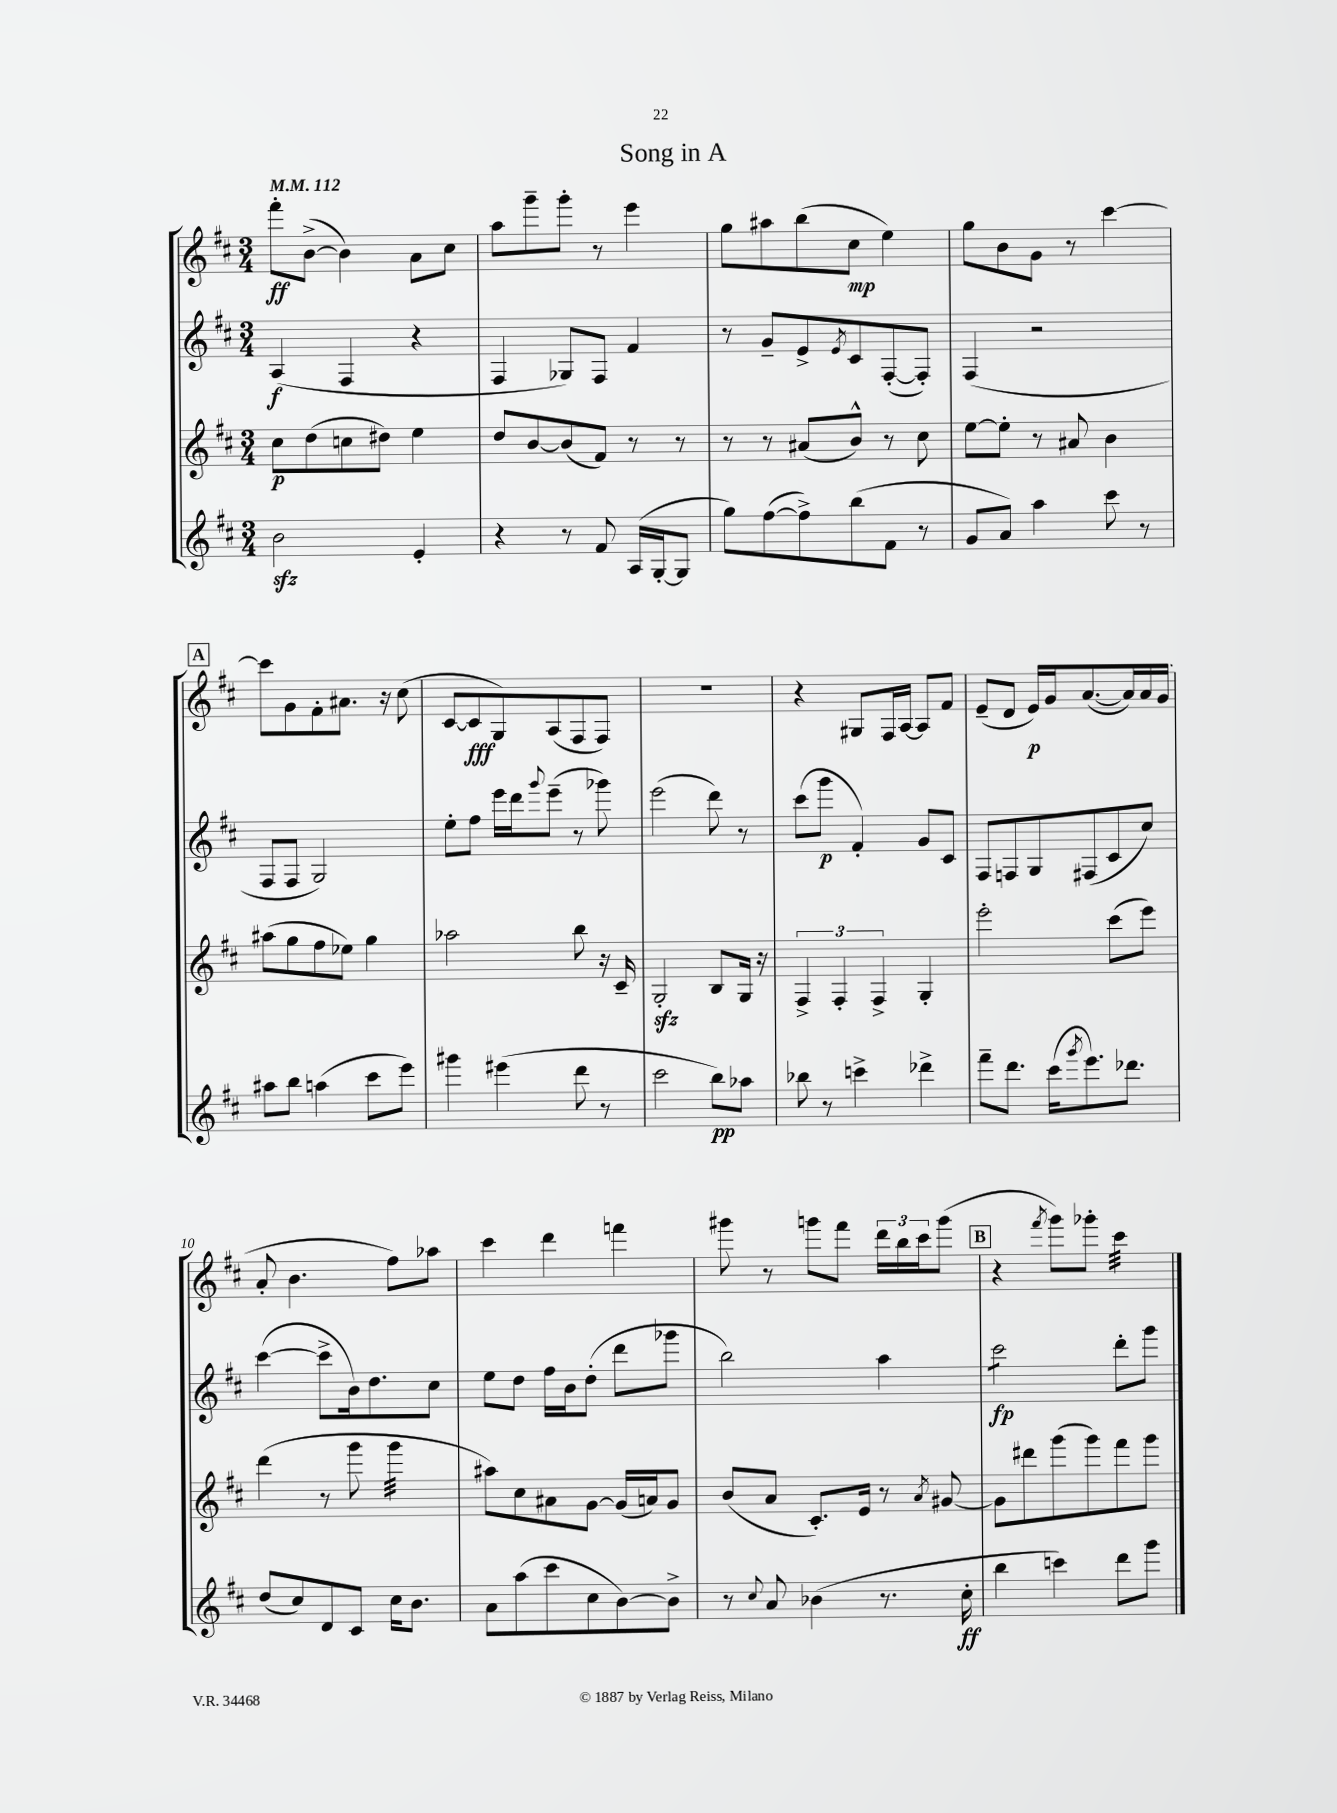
\header { title = "Song in A" }
<<
\new StaffGroup <<
\new Staff = "s0" {
    \clef treble \key d \major \numericTimeSignature \time 3/4 \tempo 4 = 112
    fis'''8-.\ff b'8~->( b'4) a'8 cis''8 |
    a''8 g'''8-- g'''8-. r8 e'''4 |
    g''8 ais''8 b''8( cis''8\mp e''4) |
    g''8 b'8 g'8 r8 cis'''4~ |
    \mark \markup { \box "A" } cis'''8 g'8 fis'8-. ais'8. r16 cis''8( |
    cis'8~ cis'8\fff g8) a8( fis8 fis8) |
    R2. |
    r4 gis8 fis16 a16~ a8 fis'8 |
    e'8--( d'8 e'16\p) g'16 a'8.~( a'16) a'16 g'16( |
    a'8-. b'4. fis''8) aes''8 |
    cis'''4 d'''4 f'''4 |
    gis'''8 r8 g'''8 fis'''8 \tuplet 3/2 { d'''16 b''16 cis'''16 } g'''8( |
    \mark \markup { \box "B" } r4 \acciaccatura { fis'''8 } g'''8) ges'''8-. cis'''4:32 \bar "|." |
}
\new Staff = "s1" {
    \clef treble \key d \major \numericTimeSignature \time 3/4
    a4\f( fis4 r4 |
    fis4 ges8) fis8 fis'4 |
    r8 g'8-- e'8-> \acciaccatura { e'8 } cis'8 fis8~-.( fis8-.) |
    fis4( r2 |
    \mark \markup { \box "A" } fis8 fis8 g2) |
    e''8-. fis''8 e'''16 d'''16 \appoggiatura { g'''8 } e'''8--( r8 ges'''8) |
    e'''2( d'''8) r8 |
    cis'''8( g'''8\p fis'4-.) g'8 cis'8 |
    fis8 f8 g8 fis8( cis'8 cis''8) |
    cis'''4~( cis'''8-> b'16) d''8. cis''8 |
    e''8 d''8 fis''16 b'16 d''8-.( d'''8 ges'''8 |
    b''2) a''4 |
    \mark \markup { \box "B" } cis'''2:8\fp d'''8-. g'''8 \bar "|." |
}
\new Staff = "s2" {
    \clef treble \key d \major \numericTimeSignature \time 3/4
    cis''8\p d''8( c''8 dis''8) e''4 |
    d''8 b'8~ b'8( fis'8) r8 r8 |
    r8 r8 ais'8( b'8-^) r8 cis''8 |
    e''8~ e''8-. r8 ais'8 b'4 |
    \mark \markup { \box "A" } ais''8( g''8 fis''8 ees''8) g''4 |
    aes''2 b''8 r16 cis'16-- |
    g2-.\sfz b8 g16 r16 |
    \tuplet 3/2 { fis4-> fis4-. fis4-> } g4-. |
    e'''2-. cis'''8( e'''8) |
    d'''4( r8 g'''8 g'''4:32 |
    ais''8) cis''8 ais'8 g'8~ g'16( a'16) g'8 |
    b'8( a'8 cis'8.-.) e'16 r8 \acciaccatura { a'8 } gis'8~ |
    \mark \markup { \box "B" } gis'8 dis'''8 g'''8( g'''8) fis'''8 g'''8 \bar "|." |
}
\new Staff = "s3" {
    \clef treble \key d \major \numericTimeSignature \time 3/4
    b'2\sfz e'4-. |
    r4 r8 fis'8 a16( g16~-. g8 |
    g''8) fis''8~( fis''8->) b''8( fis'8 r8 |
    g'8 a'8) a''4 cis'''8 r8 |
    \mark \markup { \box "A" } ais''8 b''8 a''4( cis'''8 e'''8) |
    gis'''4 eis'''4( d'''8 r8 |
    cis'''2 b''8\pp) aes''8 |
    bes''8 r8 c'''4-> des'''4-> |
    fis'''8-- d'''8. cis'''16( \acciaccatura { g'''8 } e'''8.) des'''8. |
    d''8( cis''8) d'8 cis'8 cis''16 b'8. |
    a'8 a''8( cis'''8 cis''8 b'8~) b'8-> |
    r8 \appoggiatura { cis''8 } a'8 bes'4( r8. cis''16-.\ff |
    \mark \markup { \box "B" } b''4 c'''4) d'''8 g'''8 \bar "|." |
}
>>
>>
